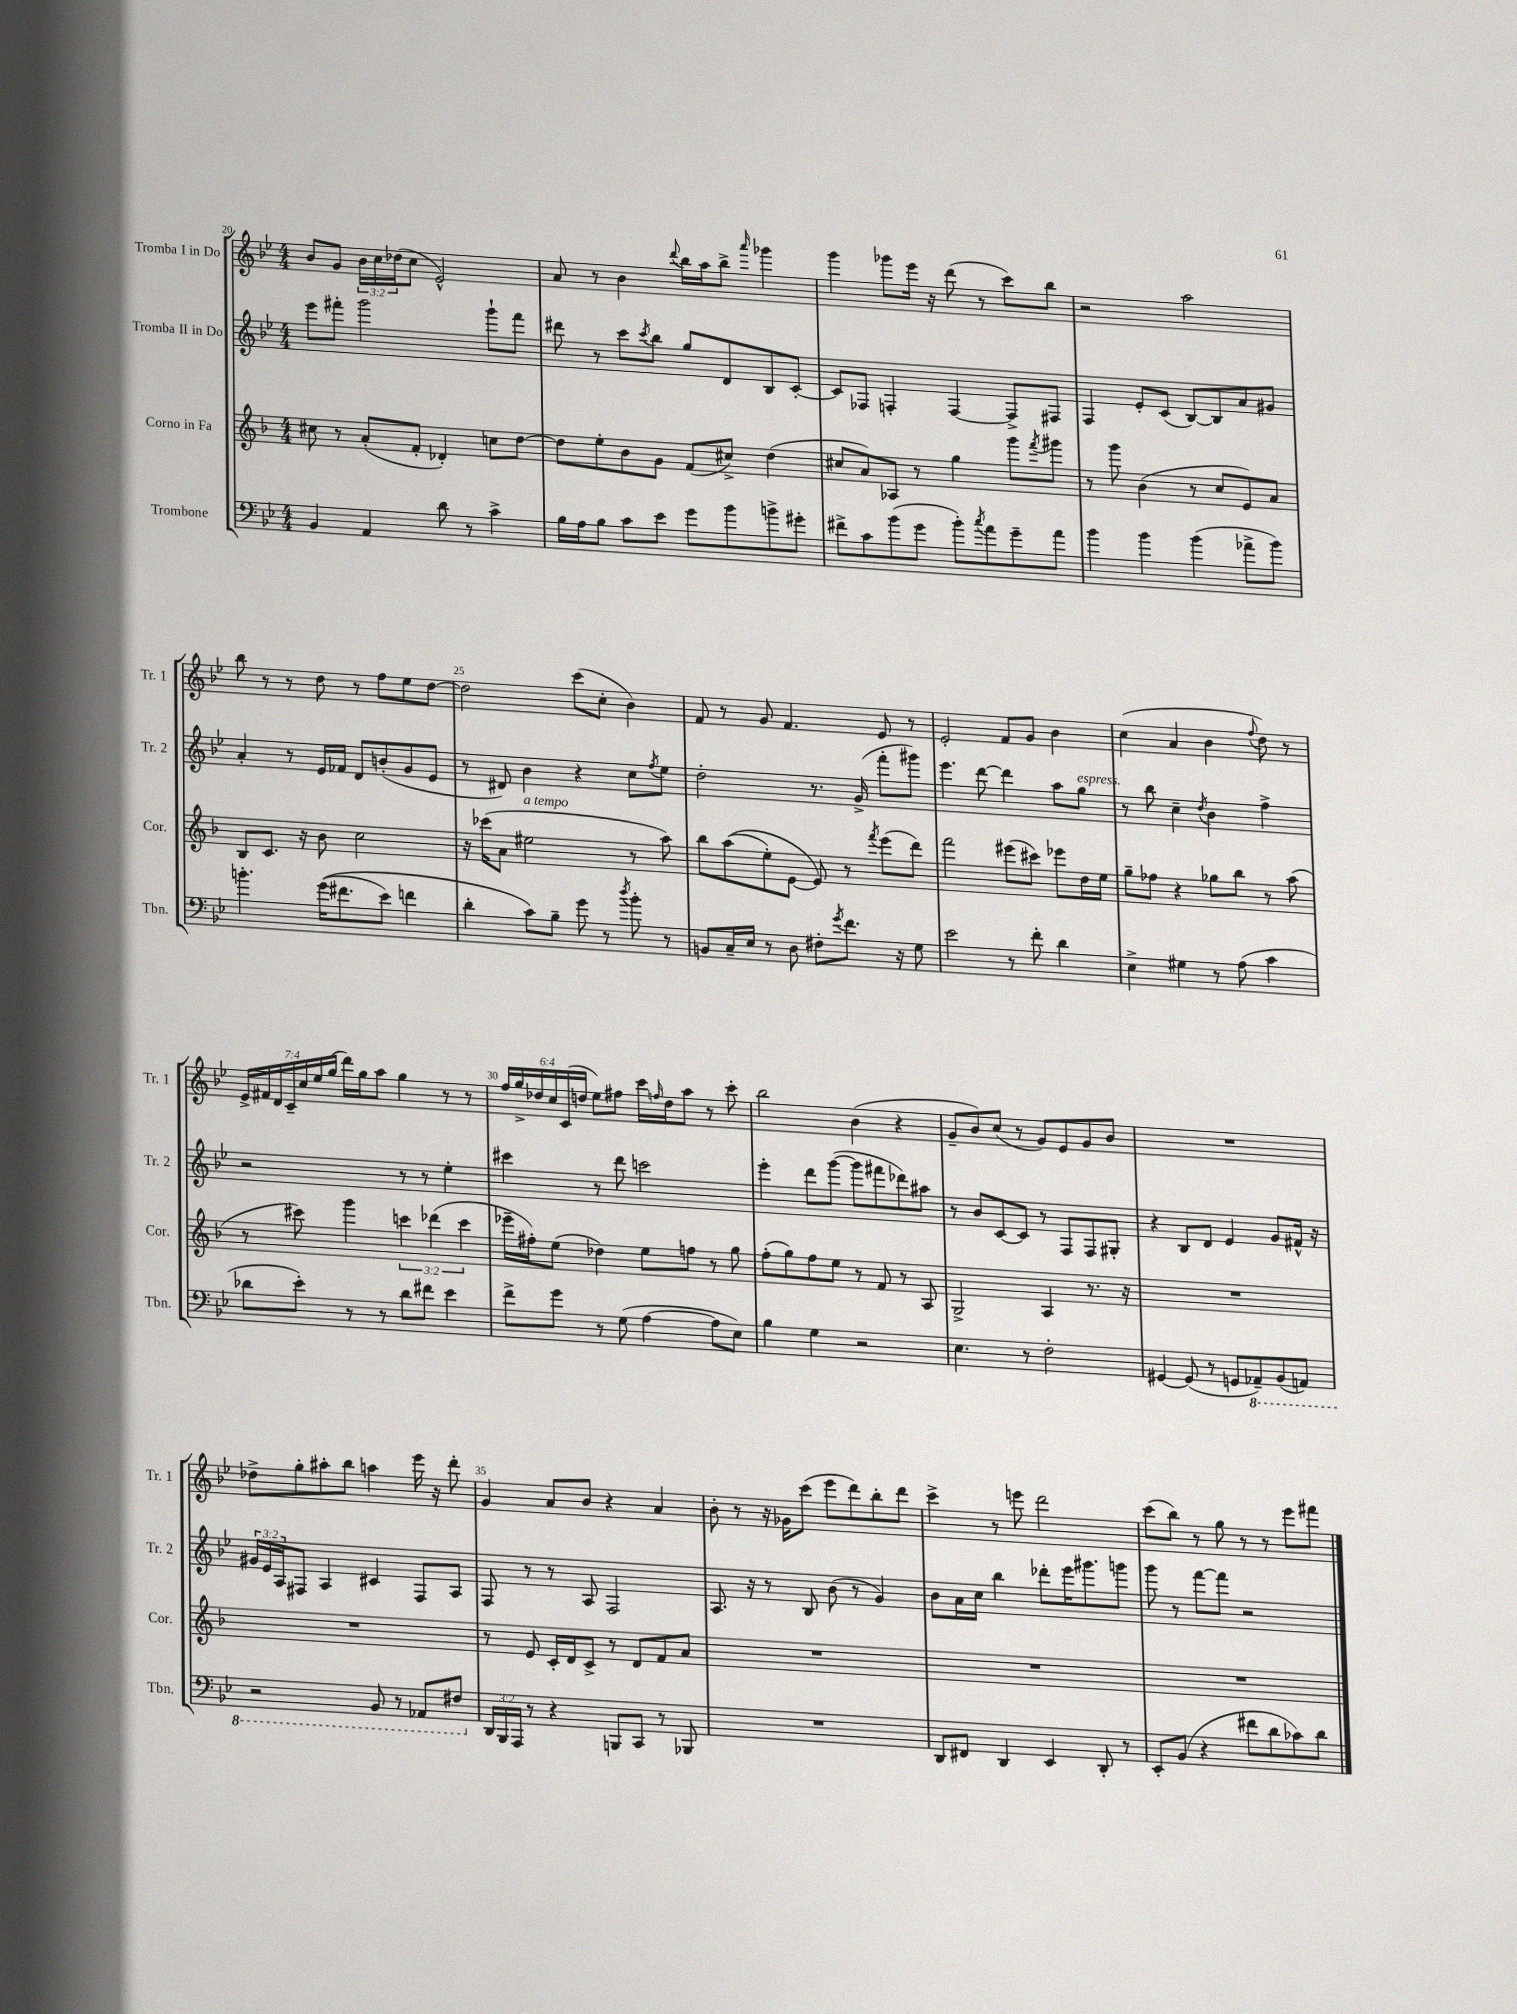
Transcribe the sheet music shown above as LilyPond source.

<<
\new StaffGroup <<
\new Staff = "s0" \with { instrumentName = "Tromba I in Do" shortInstrumentName = "Tr. 1" } {
    \clef treble \key bes \major \numericTimeSignature \time 4/4 \override Staff.TupletNumber.text = #tuplet-number::calc-fraction-text
    bes'8 g'8 \tuplet 3/2 { bes'16 c''16 des''16( } c''8 ees'2-^) |
    a'8 r8 bes'4 \appoggiatura { d'''8 } bes''16 a''16 bes''8-> \grace { a'''16 } ges'''4 |
    g'''4 ges'''8 ees'''16 r16 d'''8( r8 c'''8) bes''8 |
    r2 a''2 |
    bes''8 r8 r8 d''8 r8 f''8 ees''8 d''8~ |
    d''2 c'''8( c''8-. bes'4) |
    f'8 r8 g'8 f'4. ees'8 r8 |
    ees'2-. f'8 g'8 bes'4 |
    c''4( a'4 bes'4 \appoggiatura { f''8 } d''8) r8 |
    \tuplet 7/4 { ees'16-> fis'16 d'16 c'16-- c''16 ees''16 g''16( } d'''16) g''16 a''8 g''4 r8 r8 |
    \tuplet 6/4 { f''16 g''16-> des''16 c''16 c'16( d''16 } ees''8) fis''8 c'''16 \grace { f''16 } d''16 a''8 r8 c'''8-. |
    bes''2 bes'4( r4 |
    g'8-- bes'8) c''8( r8 g'8) ees'8 g'8 bes'8 |
    R1 |
    des''8-> g''8-. ais''8-. bes''8 a''4 ees'''16 r16 d'''8-. |
    g'4 a'8 bes'8 r4 a'4 |
    bes'8-. r8 r16 ges'16 c'''8( ees'''8 d'''8) bes''8-. d'''8 |
    c'''4-> r8 e'''8 d'''2 |
    c'''8( bes''8) r8 g''8 r8 r8 ees'''8 fis'''8 \bar "|." |
}
\new Staff = "s1" \with { instrumentName = "Tromba II in Do" shortInstrumentName = "Tr. 2" } {
    \clef treble \key bes \major \numericTimeSignature \time 4/4 \override Staff.TupletNumber.text = #tuplet-number::calc-fraction-text
    ees'''8 fis'''8-. g'''2 g'''8-! fis'''8 |
    dis'''8 r8 c'''8 \acciaccatura { c'''8 } bes''8 g''8 d'8 bes8 c'8~-. |
    c'8 fes8 f4-. f4~ f8-> fis8 |
    f4 ees'8-. c'8( bes8~) bes8 a'8 gis'8 |
    a'4-. r8 ees'16 fes'16 d'8 b'8-.( g'8 ees'8 |
    r8 dis'8) bes'4 r4 c''8 \acciaccatura { f''8 } ees''8 |
    d''2-. r8. g'16->( f'''8-. gis'''8) |
    ees'''4. d'''8~ d'''4 a''8 g''8^\markup { \italic "espress." } |
    r8 bes''8 c''4-- \acciaccatura { d''8 } bes'4 f''4-> |
    r2 r8 r8 ees''4-. |
    cis'''4 r8 d'''8 c'''2 |
    ees'''4-. d'''8 g'''8~( g'''8 fis'''8 des'''8) ais''8 |
    r8 bes'8 c'8~ c'8 r8 f8 f8 gis8-. |
    r4 bes8 d'8 ees'4 g'8 fis'16-^ r16 |
    \tuplet 3/2 { gis'16 ees'16 a16 } fis8 a4 cis'4 fis8 a8 |
    f8 r8 r8 a8 f2 |
    a8. r16 r8 bes8 bes'8( r8 g'4) |
    bes'8 a'16 c''16 bes''4 des'''8-. ees'''16 gis'''8. g'''8 |
    g'''8 r8 f'''8~ f'''8 r2 \bar "|." |
}
\new Staff = "s2" \with { instrumentName = "Corno in Fa" shortInstrumentName = "Cor." } {
    \clef treble \key f \major \numericTimeSignature \time 4/4 \override Staff.TupletNumber.text = #tuplet-number::calc-fraction-text
    cis''8 r8 a'8-.( f'8-. des'4-.) c''8 d''8~ |
    d''8 e''8-. bes'8 g'8 f'8( cis''8->) d''4( |
    cis''8 a'8) aes8 r8 g''4 g'''8 \acciaccatura { f'''8 } gis'''8 |
    r8 g'''8 bes'4( r8 c''8 e'8) a'8 |
    bes8 c'8. r16 bes'8 c''2 |
    r16 ces'''16( a'8 eis''2^\markup { \italic "a tempo" } r8 a''8) |
    bes''8 a''8(\( e''8-.) e'8~ e'8\) r8 \acciaccatura { f'''8 } e'''8( d'''8) |
    f'''2 eis'''8( cis'''8) ees'''8 d''16 e''16 |
    g''8-- fes''8 r4 ges''8 bes''8 r8 a''8( |
    r8 cis'''8) g'''4 \tuplet 3/2 { c'''4 des'''4( c'''4 } |
    ees'''16-- fis''16-.) e''8( des''4) e''8 f''8 r8 g''8 |
    f''8-.( g''8) f''8 e''8 r8 f'8 r8 a8 |
    g2-> a4 r8. r16 |
    R1 |
    R1 |
    r8 e'8 c'16-. d'16 c'8-> r8 d'8 f'8 a'8 |
    R1 |
    R1 |
    R1 \bar "|." |
}
\new Staff = "s3" \with { instrumentName = "Trombone" shortInstrumentName = "Tbn." } {
    \clef bass \key bes \major \numericTimeSignature \time 4/4 \override Staff.TupletNumber.text = #tuplet-number::calc-fraction-text
    bes,4 a,4 d'8 r8 c'4-> |
    bes16 a16 bes8 c'8 ees'8 g'8 bes'8 b'8-> gis'8-. |
    fis'8-> c'8 bes'8( g'8 bes'8-.) \acciaccatura { c''8 } a'8 g'8-- a'8 |
    bes'4 bes'4 bes'4( aes'8-> bes'8) |
    b'4.-. g'16(\( fis'8. ees'8) f'4 |
    d'4-. c'8\) bes8-- g'8 r8 \acciaccatura { d''8 } bes'8-. r8 |
    b,8 c16-- ees16 r8 d8 fis8-. \acciaccatura { g'8 } f'8. r16 g8 |
    ees'2 r8 f'8-. d'4 |
    ees4-> gis4 r8 a8( c'4 |
    des'8 ees'8-.) r8 r8 des'8 fis'8 ees'4 |
    f'8-> g'8 r8 g8( a4~ a8 ees8) |
    bes4 g4 r2 |
    ees4. r8 f2-. |
    gis,4~ gis,8( r8 g,8 \ottava #-1 aes,,8--) bes,,8( a,,8) |
    r2 bes,,8 r8 aes,,8 fis,8 \ottava #0 |
    \tuplet 3/2 { d,16 bes,,16 a,,16 } r8 r4 b,,8 c,8 r8 bes,,8 |
    R1 |
    d,8 fis,8 d,4 ees,4 d,8-. r8 |
    ees,8-. bes,8( r4 fis'8 d'8 ces'8) d'8 \bar "|." |
}
>>
>>
\layout { \context { \Score currentBarNumber = #20 \override BarNumber.break-visibility = ##(#f #t #t) barNumberVisibility = #(every-nth-bar-number-visible 5) } }
